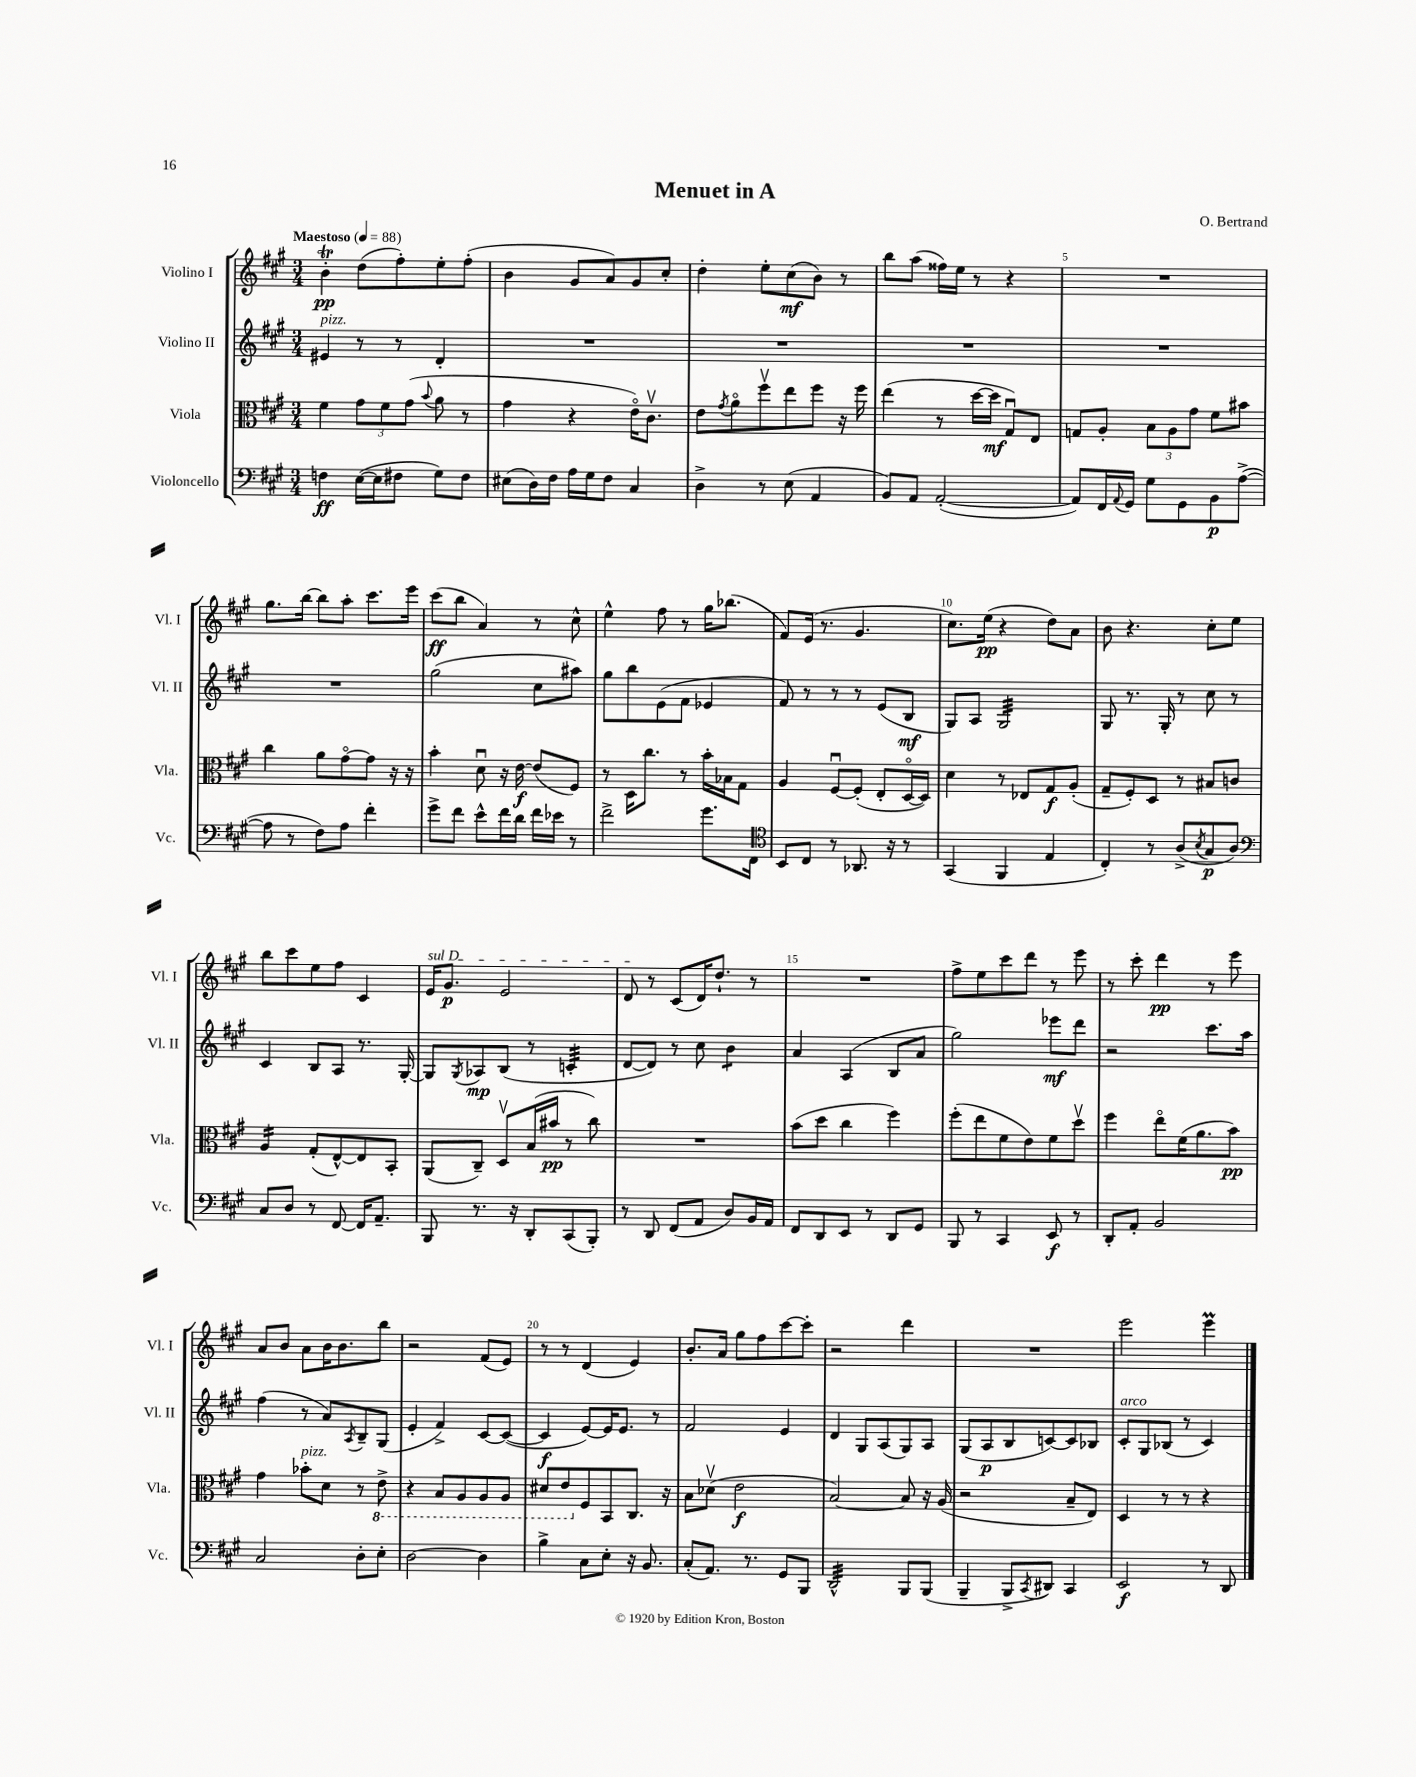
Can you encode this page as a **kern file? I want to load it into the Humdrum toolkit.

**kern	**kern	**kern	**kern
*staff4	*staff3	*staff2	*staff1
*clefF4	*clefC3	*clefG2	*clefG2
*k[f#c#g#]	*k[f#c#g#]	*k[f#c#g#]	*k[f#c#g#]
*M3/4	*M3/4	*M3/4	*M3/4
*MM88	*MM88	*MM88	*MM88
4F	4f#	4e#	4b'
([16E	12g#	8r	(8dd
16E]	.	.	.
.	12f#	.	.
8F#	.	8r	8ff#')
.	(12g#	.	.
.	8qqb	.	.
8G#)	8a	4d'	8ee'
8F#	8r	.	(8ff#'
=	=	=	=
(8E#	4g#	2.r	4b
16D)	.	.	.
16F#	.	.	.
16A	4r	.	8g#
16G#	.	.	.
8F#	.	.	8a)
4C#	16eo)	.	8g#
.	8.c#v	.	.
.	.	.	8cc#'
=	=	=	=
4D^	8e	2.r	4dd'
.	8qg#	.	.
.	8ao	.	.
8r	8ff#v	.	8ee'
(8E	8ee	.	(8cc#
4AA	8ff#	.	8b)
.	16r	.	8r
.	16ff#	.	.
=	=	=	=
8BB)	(4ee	2.r	8bb
8AA	.	.	(8aa
([2AA'	8r	.	16ff##)
.	.	.	16ee
.	[16dd	.	8r
.	16dd]	.	.
.	8G#u)	.	4r
.	8E	.	.
=	=	=	=
8AA])	8G	2.r	2.r
16FF#	8A'	.	.
8qqAA	.	.	.
16GG#	.	.	.
8G#	12B	.	.
.	12A	.	.
8GG#	.	.	.
.	12g#	.	.
8BB	8f#	.	.
([8A^	8b#	.	.
=	=	=	=
8A]	4cc#	2.r	8.gg#
8r	.	.	.
.	.	.	[16bb
8F#)	8a	.	8bb]
8A	[8g#o	.	8aa'
4f#'	8g#]	.	8.ccc#
.	16r	.	.
.	16r	.	16eee
=	=	=	=
8g#^	4b'	(2gg#	(8ccc#
8f#	.	.	8bb
8e^^	8du	.	4a)
16f#	16r	.	.
16d	[16e	.	.
16f#	(8e]	8cc#	8r
16e-	.	.	.
8r	8F#)	8aa#)	8cc#^^
=	=	=	=
2f#^	8r	8gg#	4ee^^
.	16D	8bb	.
.	8.cc#	.	.
.	.	(8e	8ff#
.	8r	8f#	8r
8.g#	16b'	4e-	16gg#
.	16B-	.	(8.bb-
.	8G#	.	.
16FF#	.	.	.
=	=	=	=
*clefC4	*	*	*
8BB	4A	8f#)	8f#)
8C#	.	8r	(16e
.	.	.	8.r
8r	[8F#u	8r	.
8.AA-	(8F#']	8r	4.g#
.	8E'	(8e	.
16r	.	.	.
8r	[16Do	8B	.
.	16D])	.	.
=	=	=	=
(4GG#	4d	8G#)	8.cc#)
.	.	8A	.
.	.	.	(16ee
4FF#	8r	2G#	4r
.	8E-	.	.
4E	8G#	.	8dd)
.	(8A'	.	8a
=	=	=	=
4C#')	8G#~	8G#	8b
.	8F#')	8.r	4.r
8r	8D	.	.
.	.	16G#'	.
(8A^	8r	8r	.
8qB	.	.	.
8G#	8B#	8cc#	8cc#'
8A)	8c	8r	8ee
=	=	=	=
*clefF4	*	*	*
8C#	4A	4c#	8bb
8D	.	.	8ccc#
8r	(8G#'	8B	8ee
[8FF#	[8E^^)	8A	8ff#
16FF#]	8E]	8.r	4c#
8.AA~	.	.	.
.	8BB'	.	.
.	.	[16G#'	.
=	=	=	=
8BBB	(8AA	8G#]	16e
.	.	.	8.g#
.	.	8qG#	.
8.r	8C#~)	8A-	.
.	8Dv	(8B	2e
16r	.	.	.
8DD'	(16B	8r	.
.	16b#	.	.
(8CC#	8r	4c'	.
8BBB')	8cc#)	.	.
=	=	=	=
8r	2.r	[8d	8d
8DD	.	8d])	8r
(8FF#	.	8r	(8c#
8AA	.	8cc#	16d)
.	.	.	8.dd`
8D)	.	4b	.
16BB	.	.	8r
16AA	.	.	.
=	=	=	=
8FF#	(8b	4a	2.r
8DD	8dd	.	.
8EE	4cc#	(4A	.
8r	.	.	.
8DD	4ff#)	8B	.
8GG#	.	8a	.
=	=	=	=
8BBB	(8ff#'	2gg#)	8ff#^
8r	8ee	.	8ee
4CC#	8f#	.	8ccc#
.	8e)	.	8ddd
8EE	8f#	8eee-	8r
8r	8ddv	8ddd	8eee
=	=	=	=
8DD'	4ff#	2r	8r
8AA'	.	.	8ccc#'
2BB	8eeo	.	4ddd
.	(16f#	.	.
.	8.a	.	.
.	.	8.ccc#	8r
.	8b)	.	8eee
.	.	16aa	.
=	=	=	=
2C#	4g#	(4ff#	8a
.	.	.	8b
.	8b-'	8r	8a
.	8d	8a)	16b
.	.	.	8.b
.	.	8qA	.
8D'	8r	8B~	.
8E'	8E^	(8G#	8bb
=	=	=	=
[2D	4r	4e'	2r
.	8BB	4f#^)	.
.	8AA	.	.
4D]	8AA	[8c#	(8f#
.	8AA	(8c#_	8e)
=	=	=	=
4B^	8D#	4c#]	8r
.	8E	.	8r
8C#	8F#	[8e)	(4d
8E'	8BB	16e]	.
.	.	8.e	.
16r	8.C#	.	4e)
8.BB	.	.	.
.	.	8r	.
.	16r	.	.
=	=	=	=
(8C#'	8B	2f#	8.b'
8.AA)	(8d-v	.	.
.	.	.	16a
.	2e	.	8gg#
8.r	.	.	.
.	.	.	8ff#
8GG#	.	4e	[8ccc#
8BBB	.	.	8ccc#']
=	=	=	=
2DD^^	[2B)	4d	2r
.	.	8G#	.
.	.	(8A	.
8BBB	8B]	8G#)	4ddd
(8BBB	16r	8A	.
.	(16A	.	.
=	=	=	=
4BBB~	2r	(8G#	2.r
.	.	8A	.
8BBB^	.	8B	.
8qCC#	.	.	.
8DD#)	.	[8c)	.
4CC#	8B~	8c]	.
.	8E)	8B-	.
=	=	=	=
2EE	4D	8c#'	2eee
.	.	8G#	.
.	8r	(8B-	.
.	8r	8r	.
8r	4r	4c#)	4eee
8DD	.	.	.
==	==	==	==
*-	*-	*-	*-
